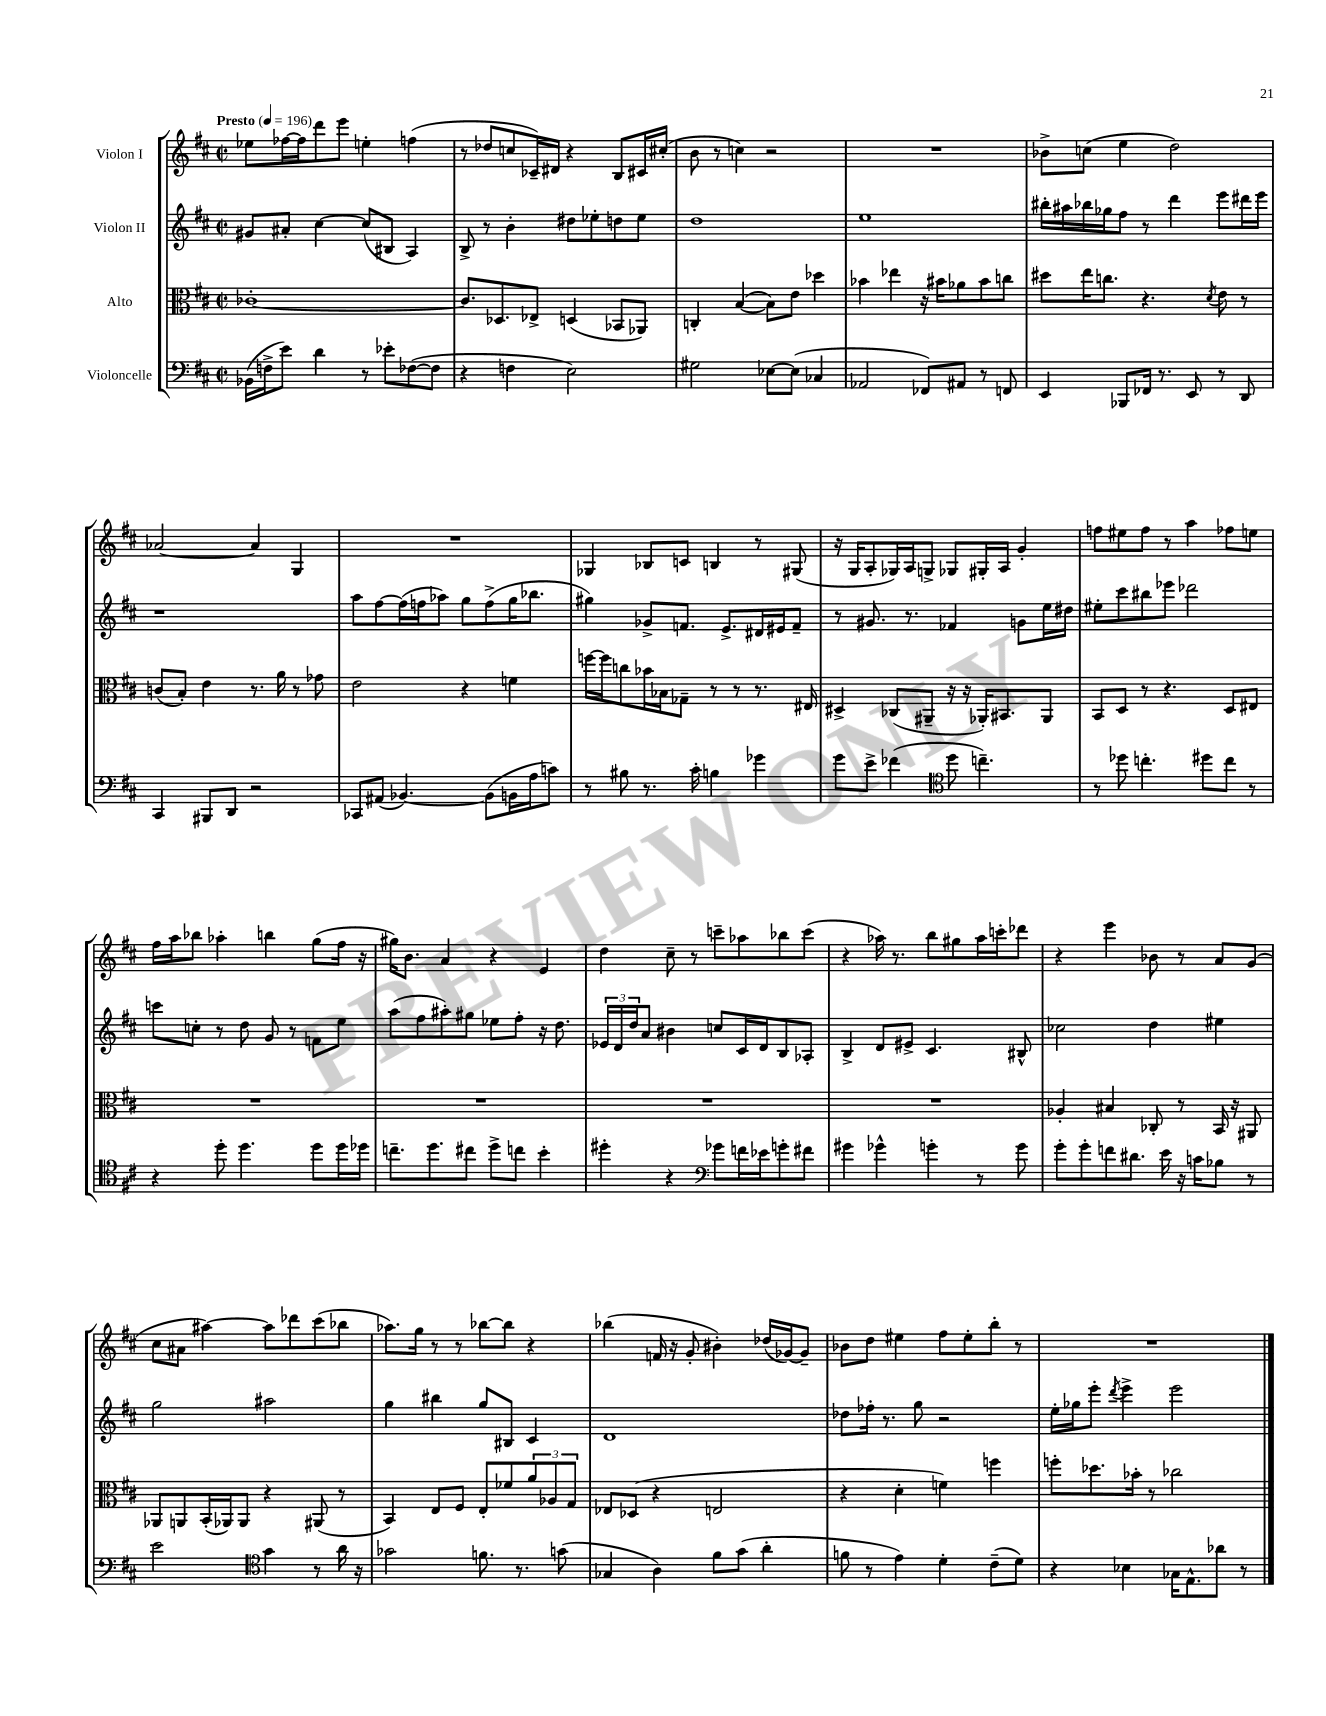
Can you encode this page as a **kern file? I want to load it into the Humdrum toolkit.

**kern	**kern	**kern	**kern
*staff4	*staff3	*staff2	*staff1
*clefF4	*clefC3	*clefG2	*clefG2
*k[f#c#]	*k[f#c#]	*k[f#c#]	*k[f#c#]
*M2/2	*M2/2	*M2/2	*M2/2
*met(c|)	*met(c|)	*met(c|)	*met(c|)
*MM196	*MM196	*MM196	*MM196
(16BB-\LL	[1c-'	8g#/L	8ee-\L
16F^\J	.	.	.
8e\J)	.	8a#'/J	[16ff-\L
.	.	.	16ff-\]J
4d\	.	[4cc#\	8ddd\
.	.	.	8eee\J
8r	.	(8cc#/]L	4ee'\
8e-'\L	.	8B#/J	.
([8F-\	.	4A/)	(4ff\
8F-\]J	.	.	.
=	=	=	=
4r	8.c-/]L	8B^/	8r
.	.	8r	8dd-/L
.	8.D-/	.	.
4F\	.	4b'\	8cc/
.	8E-^/J	.	16c-~/L)
.	.	.	16d#/JJ
2E\)	(4D/	8dd#\L	4r
.	.	8ee-'\	.
.	8BB-/L	8dd\	8B/L
.	8AA-/J)	8ee-\J	16c#/L
.	.	.	(16cc#'/JJ
=	=	=	=
2G#\	4C'/	1dd	8b\
.	.	.	8r
.	([4B/	.	4cc\)
[8E-\L	8B\]L)	.	2r
(8E-\]J	8e\J	.	.
4C-/	4dd-\	.	.
=	=	=	=
2AA-/	4b-\	1ee	1r
.	4ee-\	.	.
8FF-/L)	16r	.	.
.	16b#\LK	.	.
8AA#/J	8a-\	.	.
8r	8b#\	.	.
8FF/	8cc\J	.	.
=	=	=	=
4EE/	8dd#\L	16bb#'\LL	8b-^\L
.	.	16aa#\	.
.	16ee\K	16bb-\	(8cc\J
.	8.cc\J	16gg-\J	.
8BBB-/L	.	8ff#\J	4ee\
16FF-/Jk	4.r	8r	.
8.r	.	.	.
.	.	4ddd\	2dd\)
8EE/	.	.	.
.	8qd/	.	.
8r	8e\	8eee\L	.
8DD/	8r	16ddd#\L	.
.	.	16eee\JJ	.
=	=	=	=
4CC#/	(8c/L	1r	[2a-/
.	8B'/J)	.	.
8BBB#/L	4e\	.	.
8DD/J	.	.	.
2r	8.r	.	4a-/]
.	16a\	.	.
.	8r	.	4G/
.	8g-\	.	.
=	=	=	=
8CC-/L	2e\	8aa\L	1r
(8AA#/J	.	[8ff#\	.
[4.BB-/)	.	(16ff#\]L	.
.	.	16ff\J	.
.	.	8aa-\J)	.
.	4r	8gg\L	.
(8BB-\]L	.	(8ff^\	.
16BB\L	4f\	16gg\K	.
16A\J	.	8.bb-\J	.
8c\J)	.	.	.
=	=	=	=
8r	[16ff\LL	4gg#\)	4G-/
.	16ff\]J	.	.
8B#\	8cc\	.	.
8.r	16b-\L	8g-^/L	8B-/L
.	16B-\J	.	.
.	8G-~\J	8.f/J	8c/J
16c#'\	.	.	.
4B\	8r	.	4B/
.	.	8.e^/L	.
.	8r	.	.
4g-\	8.r	16d#/L	8r
.	.	16e#/J	.
.	.	8f~/J	(8G#/
.	16E#/	.	.
=	=	=	=
8g\L	4D#^/	8r	16r
.	.	.	16G/LK
8e^\J	.	8.g#/	8A'/
(4f-\	(8C-/L	.	16G-/L)
.	.	8.r	16A/J
.	8AA#~/J	.	8G^/J
*clefC4	*	*	*
8dd\	16r	4f-/	8G-/L
.	16r	.	.
4.cc~\)	16AA-'/LK)	.	16G#'/L
.	8.BB#/	.	16A/JJ
.	.	8g\L	4g'/
.	8AA-/J	16ee\L	.
.	.	16dd#\JJ	.
=	=	=	=
8r	8BB/L	8ee#'\L	8ff\L
8dd-\	8D/J	8ccc#\	8ee#\
4.cc'\	8r	8bb#\	8ff\J
.	4.r	8eee-\J	8r
.	.	2ddd-\	4aa\
8dd#\L	.	.	.
8cc\J	8D/L	.	8ff-\L
8r	8E#/J	.	8ee\J
=	=	=	=
4r	1r	8ccc\L	16ff#\LL
.	.	.	16aa\J
.	.	8cc'\J	8bb-\J
8dd'\	.	8r	4aa-'\
4.dd\	.	8dd\	.
.	.	8g/	4bb\
.	.	8r	.
8dd\L	.	8f\L	(8gg\L
16dd\L	.	8ee\J	16ff#\Jk
16dd-\JJ	.	.	16r
=	=	=	=
8.cc~\L	1r	(8aa\L	16gg#\LK)
.	.	.	8.b\J
.	.	8ff#\	.
8.dd\	.	.	.
.	.	8aa#'\)	4a/
8cc#\J	.	8gg#\J	.
8dd^\L	.	8ee-\L	4r
8cc\J	.	8ff#'\J	.
4b'\	.	16r	4e/
.	.	8.dd\	.
=	=	=	=
4dd#'\	1r	24e-/LL	4dd\
.	.	24d/	.
.	.	24dd/J	.
.	.	8a/J	.
4r	.	4b#\	8cc#~\
.	.	.	8r
*clefF4	*	*	*
8g-\L	.	8cc/L	8ccc~\L
16f\L	.	16c#/L	8aa-\
16e-\J	.	16d/J	.
8g'\	.	8B/	8bb-\
8f#\J	.	8A-'/J	(8ccc\J
=	=	=	=
4g#\	1r	4B^/	4r
4g-^^\	.	8d/L	16aa-\)
.	.	.	8.r
.	.	8e#^/J	.
4g'\	.	4.c#/	8bb\L
.	.	.	8gg#\
8r	.	.	16aa-\L
.	.	.	16ccc'\J
8g\	.	8B#^^/	8ddd-\J
=	=	=	=
8g'\L	4A-'/	2cc-\	4r
8g'\	.	.	.
8f\	4B#/	.	4eee\
8.d#\J	.	.	.
.	8C-'/	4dd\	8b-\
16e\	.	.	.
16r	8r	.	8r
16c\LK	.	.	.
8B-\J	16BB/	4ee#\	8a/L
.	16r	.	.
8r	8AA#/	.	(8g/J
=	=	=	=
2e\	8AA-/L	2gg\	8cc#\L
.	8AA/	.	8a#\J
.	(16BB'/L	.	[4aa#\)
.	16AA-/J)	.	.
.	8AA-/J	.	.
*clefC4	*	*	*
4g\	4r	2aa#\	8aa#\]L
.	.	.	8ddd-\
8r	(8AA#/	.	(8ccc#\
16a\	8r	.	8bb-\J
16r	.	.	.
=	=	=	=
2g-\	4BB/)	4gg\	8.aa-\L)
.	.	.	16gg\Jk
.	8E/L	4bb#\	8r
.	8F#/J	.	8r
8.f\	8E'/L	8gg/L	[8bb-\L
.	8f-/	8B#/J	8bb-\]J
8.r	.	.	.
.	12a/	4c#/	4r
.	12A-/	.	.
(8g\	.	.	.
.	12G/J	.	.
=	=	=	=
4G-/	8E-/L	1d	(4bb-\
.	(8D-/J	.	.
4A\)	4r	.	16f/
.	.	.	16r
.	.	.	8g'/
8f#\L	2E/	.	4b#'\)
(8g\J	.	.	.
4a'\	.	.	(16dd-/LL
.	.	.	[16g-/J)
.	.	.	8g-~/]J
=	=	=	=
8f\	4r	8dd-\L	8b-\L
8r	.	16ff-'\Jk	8dd\J
.	.	8.r	.
4e\)	4d'\	.	4ee#\
.	.	8gg\	.
4d'\	4f\)	2r	8ff#\L
.	.	.	8ee#'\
(8c#~\L	4ff\	.	8bb'\J
8d\J)	.	.	8r
=	=	=	=
4r	8ff'\L	16ee'\LL	1r
.	.	16gg-\J	.
.	8.dd-\	8eee'\J	.
.	.	8qddd/	.
4B-\	.	4eee^\	.
.	16b-'\Jk	.	.
.	8r	.	.
16G-\LK	2cc-\	2eee\	.
8.E^^\	.	.	.
8a-\J	.	.	.
8r	.	.	.
==	==	==	==
*-	*-	*-	*-
